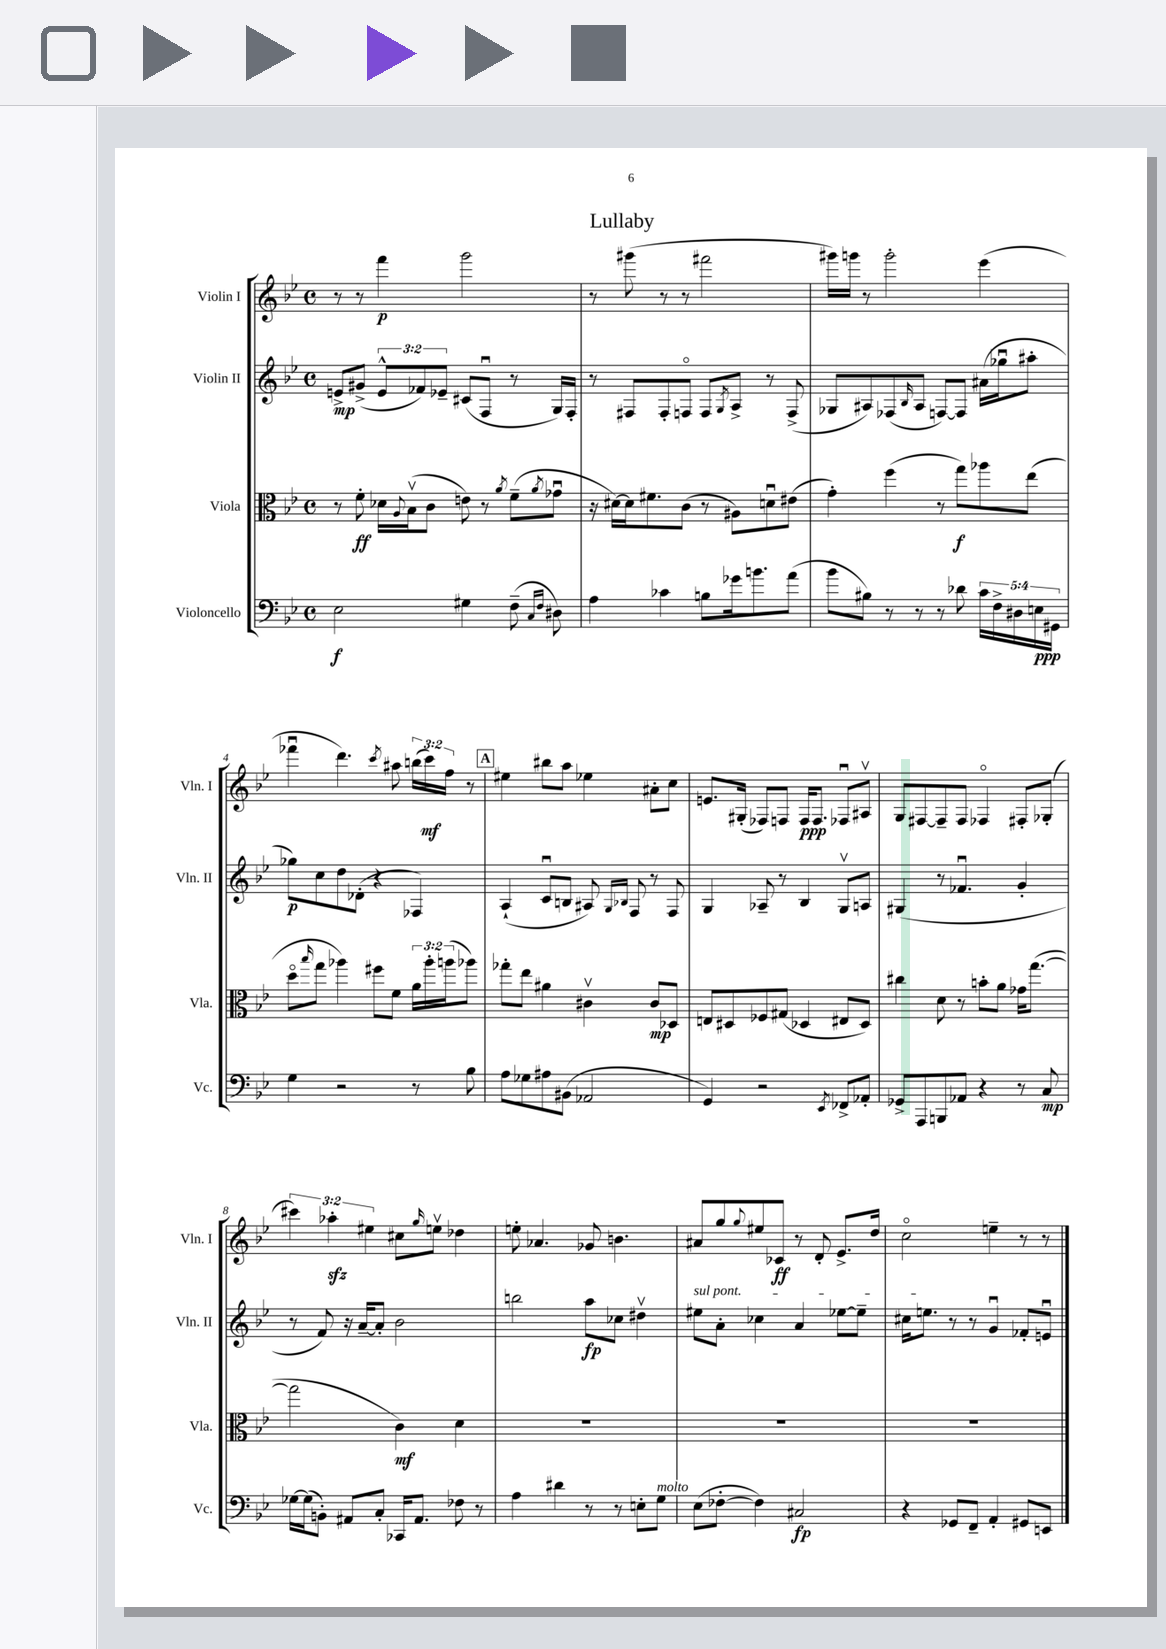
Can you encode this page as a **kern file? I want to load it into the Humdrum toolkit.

**kern	**kern	**kern	**kern
*staff4	*staff3	*staff2	*staff1
*clefF4	*clefC3	*clefG2	*clefG2
*k[b-e-]	*k[b-e-]	*k[b-e-]	*k[b-e-]
*M4/4	*M4/4	*M4/4	*M4/4
*met(c)	*met(c)	*met(c)	*met(c)
2E-	8r	8e^	8r
.	8f'	(8g#^	8r
.	16d-	12e^^	4fff
.	8qqA	.	.
.	(16B-v	.	.
.	.	12f-)	.
.	8c	.	.
.	.	12e-~	.
4G#	8e)	(8c#	2ggg
.	8r	8Fu	.
.	8qa	.	.
(8F~	(8f~	8r	.
16qqC	.	.	.
16qqF	8qa	.	.
8D#)	8g-u	16G)	.
.	.	16F'	.
=	=	=	=
4A	16r	8r	8r
.	[16d#)	.	.
.	16d#]	8F#	(8ggg#
.	8.f#	.	.
4c-	.	8F#'	8r
.	(8c	8Fo	8r
8B	8r	8F	2fff#
.	.	8qG	.
16g-	8A#)	8A^	.
8.b	.	.	.
.	8du	8r	.
(8a	(8e#	(8F^	.
=	=	=	=
8b-	4g')	8G-	16ggg#)
.	.	.	16ggg
8B#)	.	8A#)	8r
8r	(4ff	(8F-	2ggg'
.	.	16qqB-	.
8r	.	8A#	.
8r	8r	[8F)	.
8d-	8gg)	8F]	.
20c	8aa-	(16a#	(4eee-
20F^	.	.	.
.	.	16gg-u	.
20D#	.	.	.
.	(8ee-	8aa#'	.
20E	.	.	.
20GG#	.	.	.
=	=	=	=
4G	8ddo	8gg-)	4fff-u
.	16qqbb-	.	.
.	8gg	8cc	.
2r	4aa-)	8dd	4.ddd)
.	.	(8d-'	.
.	8ff#	4r	.
.	.	.	8qccc
.	8f	.	8aa#
8r	24a	4F-)	(24bb
.	24aa-'	.	24ccc)
.	(24aa	.	24ff
8B-	8aa-)	.	8r
=	=	=	=
8A	8gg-'	(4A`	4ee#
8G-	8ee-	.	.
8A#	4a#	8cu	8bb#
(8BB#	.	8B	8aa
2AA-	4c#v	8A#)	4ee-
.	.	16qqG	.
.	.	16qqB-	.
.	.	8F	.
.	8c#	8r	8a#'
.	8D-	8F	8cc
=	=	=	=
4GG)	8E	4G	8.e
.	8D#	.	.
.	.	.	(16G#'
2r	8F-	8A-~	8F-)
.	(8G#	8r	8F
.	4D-	4B-	16F
.	.	.	8.F
8qEE-	.	.	.
8FF-^	8E#	8Gv	8F-u
8AA-'	8D-)	8A	8A#v
=	=	=	=
8GG-^	4cc#	(4G#	8G
8AAA	.	.	[8F#
8BBB	8d	8r	8F#~]
8AA-	8r	4.f-u	8F#
4r	8b'	.	4F-o
.	8a	.	.
8r	16g-	4g'	8F#'
.	([8.gg	.	.
8C	.	.	(8G-'
=	=	=	=
[16G-	2gg]	8r	6ccc#)
(16G-]	.	.	.
8BB')	.	8f)	.
.	.	.	6aa-'
8AA#	.	16r	.
.	.	[16a~	.
.	.	.	6ee#
8C'	.	8a']	.
16CC-	4c)	2b-	8cc#
8.AA#	.	.	.
.	.	.	16qqgg
.	.	.	8eev
8F-	4d	.	4dd-
8r	.	.	.
=	=	=	=
4A	1r	2bb	8ee'
.	.	.	4.a-
4d#	.	.	.
8r	.	8aa	8g-
8r	.	8cc-	4.b
8E'	.	4dd#v	.
8G	.	.	.
=	=	=	=
(8E-	1r	8ee#	8a#
[8F-'	.	8a'	8gg
.	.	.	8qqgg
4F-])	.	4cc-	8ee#
.	.	.	8c-
2C#	.	4a	8r
.	.	.	8d'
.	.	[8ee-	8.e-^
.	.	8ee-~]	.
.	.	.	16dd
=	=	=	=
4r	1r	16cc#	2cco
.	.	8.ee	.
8GG-	.	8r	.
8FF~	.	8r	.
4AA'	.	4gu	4ee~
8GG#	.	8f-'	8r
8EE	.	8eu	8r
==	==	==	==
*-	*-	*-	*-
